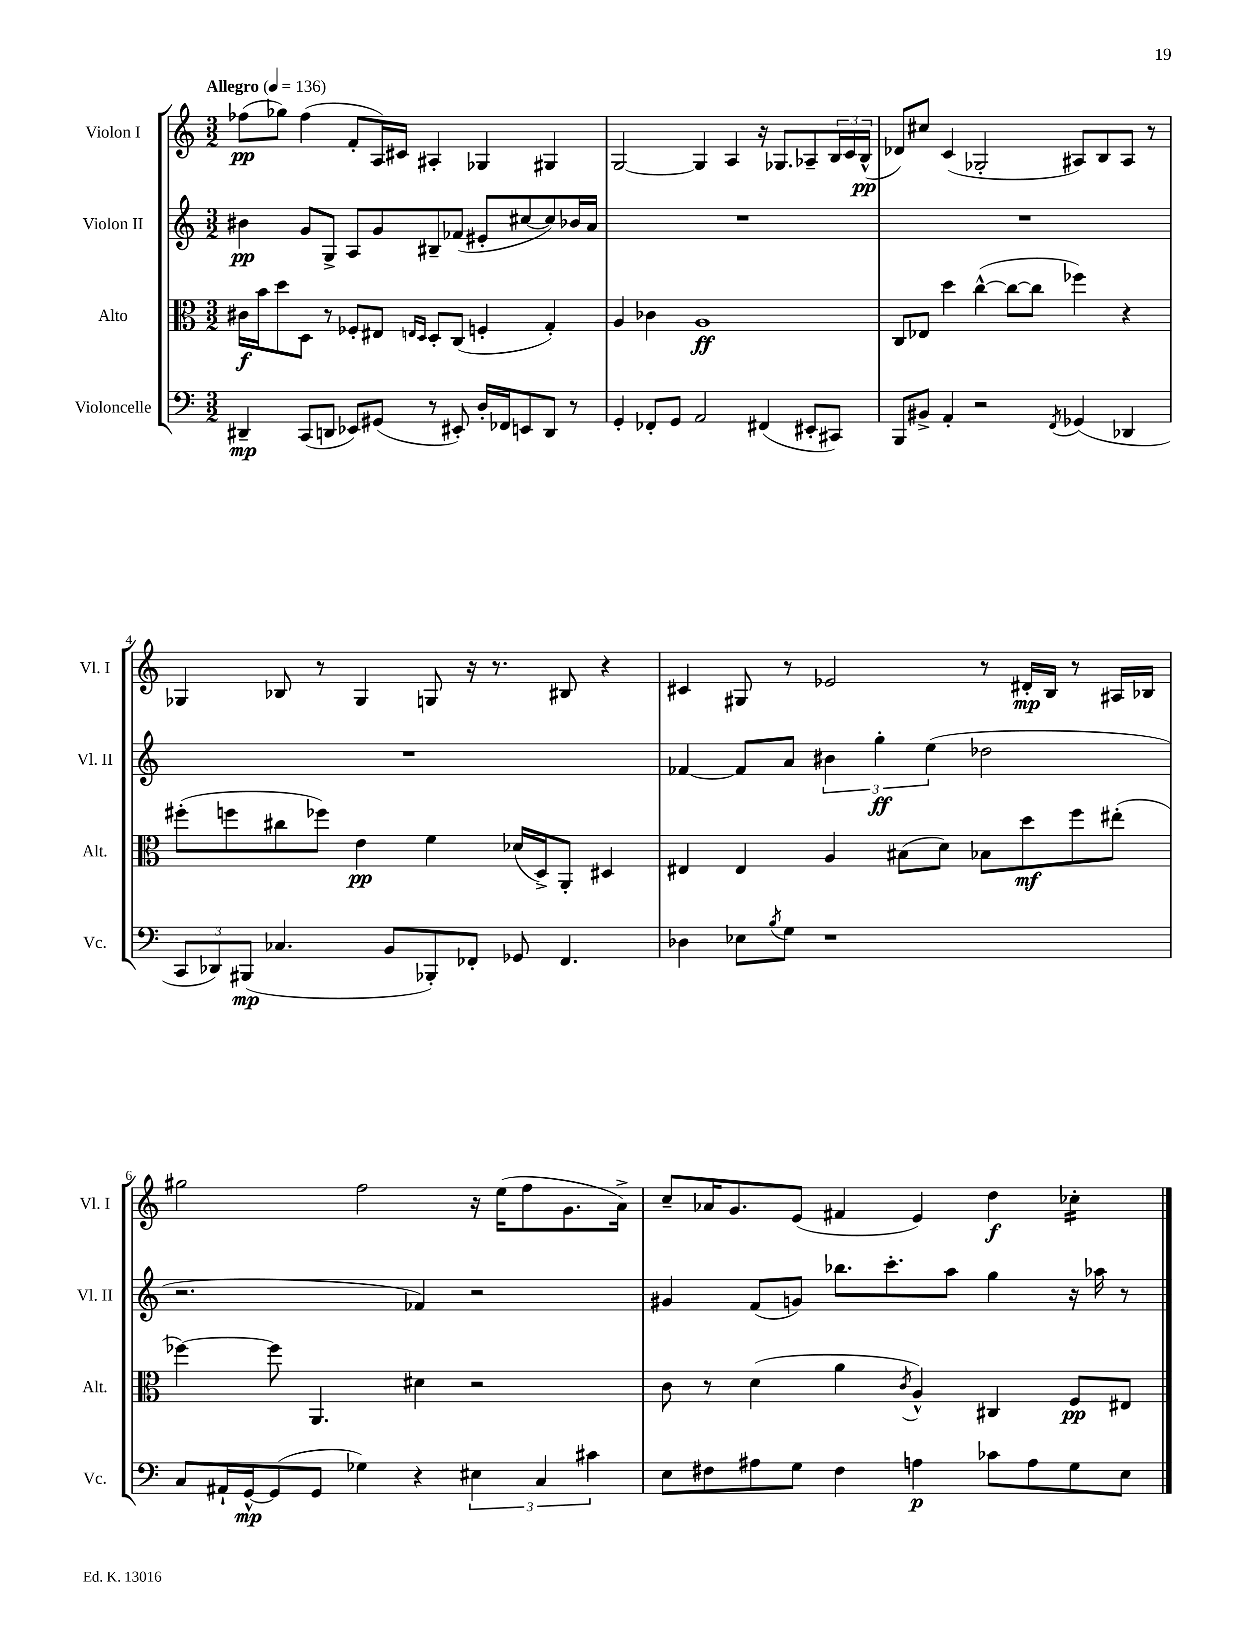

**kern	**kern	**kern	**kern
*staff4	*staff3	*staff2	*staff1
*clefF4	*clefC3	*clefG2	*clefG2
*k[]	*k[]	*k[]	*k[]
*M3/2	*M3/2	*M3/2	*M3/2
*MM136	*MM136	*MM136	*MM136
4DD#~/	16c#\LL	4b#\	(8ff-\L
.	16b\J	.	.
.	8dd\	.	8gg-\J)
(8CC/L	8D\J	8g/L	(4ff-\
8DD/J	8r	8G^/J	.
8EE-/L)	8F-'/L	8A/L	8f'/L
(8GG#/J	8E#/J	8g/	16A/L)
.	.	.	16c#/JJ
.	16qqE/LL	.	.
.	16qqD/JJ	.	.
8r	8D'/L	8B#~/	4A#'/
8EE#'/)	(8C/J	(8f-/J	.
16D'/LL	4F'/	8e#'/L	4G-/
16FF-/J	.	.	.
8EE/	.	[8cc#/	.
8DD/J	4G'/)	8cc#/])	4G#/
8r	.	16b-/L	.
.	.	16a/JJ	.
=	=	=	=
4GG'/	4A/	1.r	[2G/
8FF-'/L	4c-\	.	.
8GG/J	.	.	.
2AA/	1A	.	4G/]
.	.	.	4A/
(4FF#/	.	.	16r
.	.	.	8.G-/L
8EE#'/L	.	.	8A-~/
8CC#/J)	.	.	24B/L
.	.	.	24c/
.	.	.	(24B^^/JJ
=	=	=	=
8BBB/L	8C/L	1.r	8d-/L)
8BB#^/J	8E-/J	.	8cc#/J
4AA'/	4dd\	.	(4c/
2r	([4cc^^\	.	2G-'/
.	8cc\_L	.	.
.	8cc\]J	.	.
8qFF/	.	.	.
(4GG-/	4ff-\)	.	8A#/L)
.	.	.	8B/
4DD-/	4r	.	8A#/J
.	.	.	8r
=	=	=	=
12CC/L	(8ff#'\L	1.r	4G-/
12DD-/)	.	.	.
.	8ff\	.	.
(12BBB#/J	.	.	.
4.C-/	8cc#\	.	8B-/
.	8ff-\J)	.	8r
.	4e\	.	4G-/
8BB/L	.	.	.
8BBB-'/)	4f\	.	8G/
8FF-'/J	.	.	16r
.	.	.	8.r
8GG-/	(16d-/LL	.	.
.	16D^/J)	.	.
4.FF-/	8AA'/J	.	8B#/
.	4D#/	.	4r
=	=	=	=
4D-\	4E#/	[4f-/	4c#/
8E-\L	4E#/	8f-/]L	8G#/
8qB/	.	.	.
8G\J	.	8a/J	8r
1r	4A/	6b#\	2e-/
.	.	6gg'\	.
.	(8B#\L	.	.
.	.	(6ee\	.
.	8d\J)	.	.
.	8B-\L	2dd-\	8r
.	8dd\	.	16d#'/LL
.	.	.	16B/JJ
.	8ff\	.	8r
.	(8ee#'\J	.	16A#/LL
.	.	.	16B-/JJ
=	=	=	=
8C/L	[4ff-\)	2.r	2gg#\
16AA#`/L	.	.	.
[16GG^^/J	.	.	.
(8GG/]	8ff-\]	.	.
8GG/J	4.AA/	.	.
4G-\)	.	.	2ff\
4r	4d#\	4f-/)	.
6E#\	2r	2r	16r
.	.	.	(16ee\LK
.	.	.	8ff\
6C/	.	.	.
.	.	.	8.g\
6c#\	.	.	.
.	.	.	16a^\Jk)
=	=	=	=
8E\L	8c\	4g#/	8cc~/L
8F#\	8r	.	16a-/K
.	.	.	8.g/
8A#\	(4d\	(8f/L	.
8G\J	.	8g/J)	(8e/J
4F#\	4a\	8.bb-\L	4f#/
.	.	8.ccc'\	.
.	8qc/	.	.
4A\	4A^^/)	.	4e/)
.	.	8aa\J	.
8c-\L	4C#/	4gg\	4dd\
8A\	.	.	.
8G\	8F/L	16r	4cc-'\
.	.	16aa-\	.
8E\J	8E#/J	8r	.
==	==	==	==
*-	*-	*-	*-
